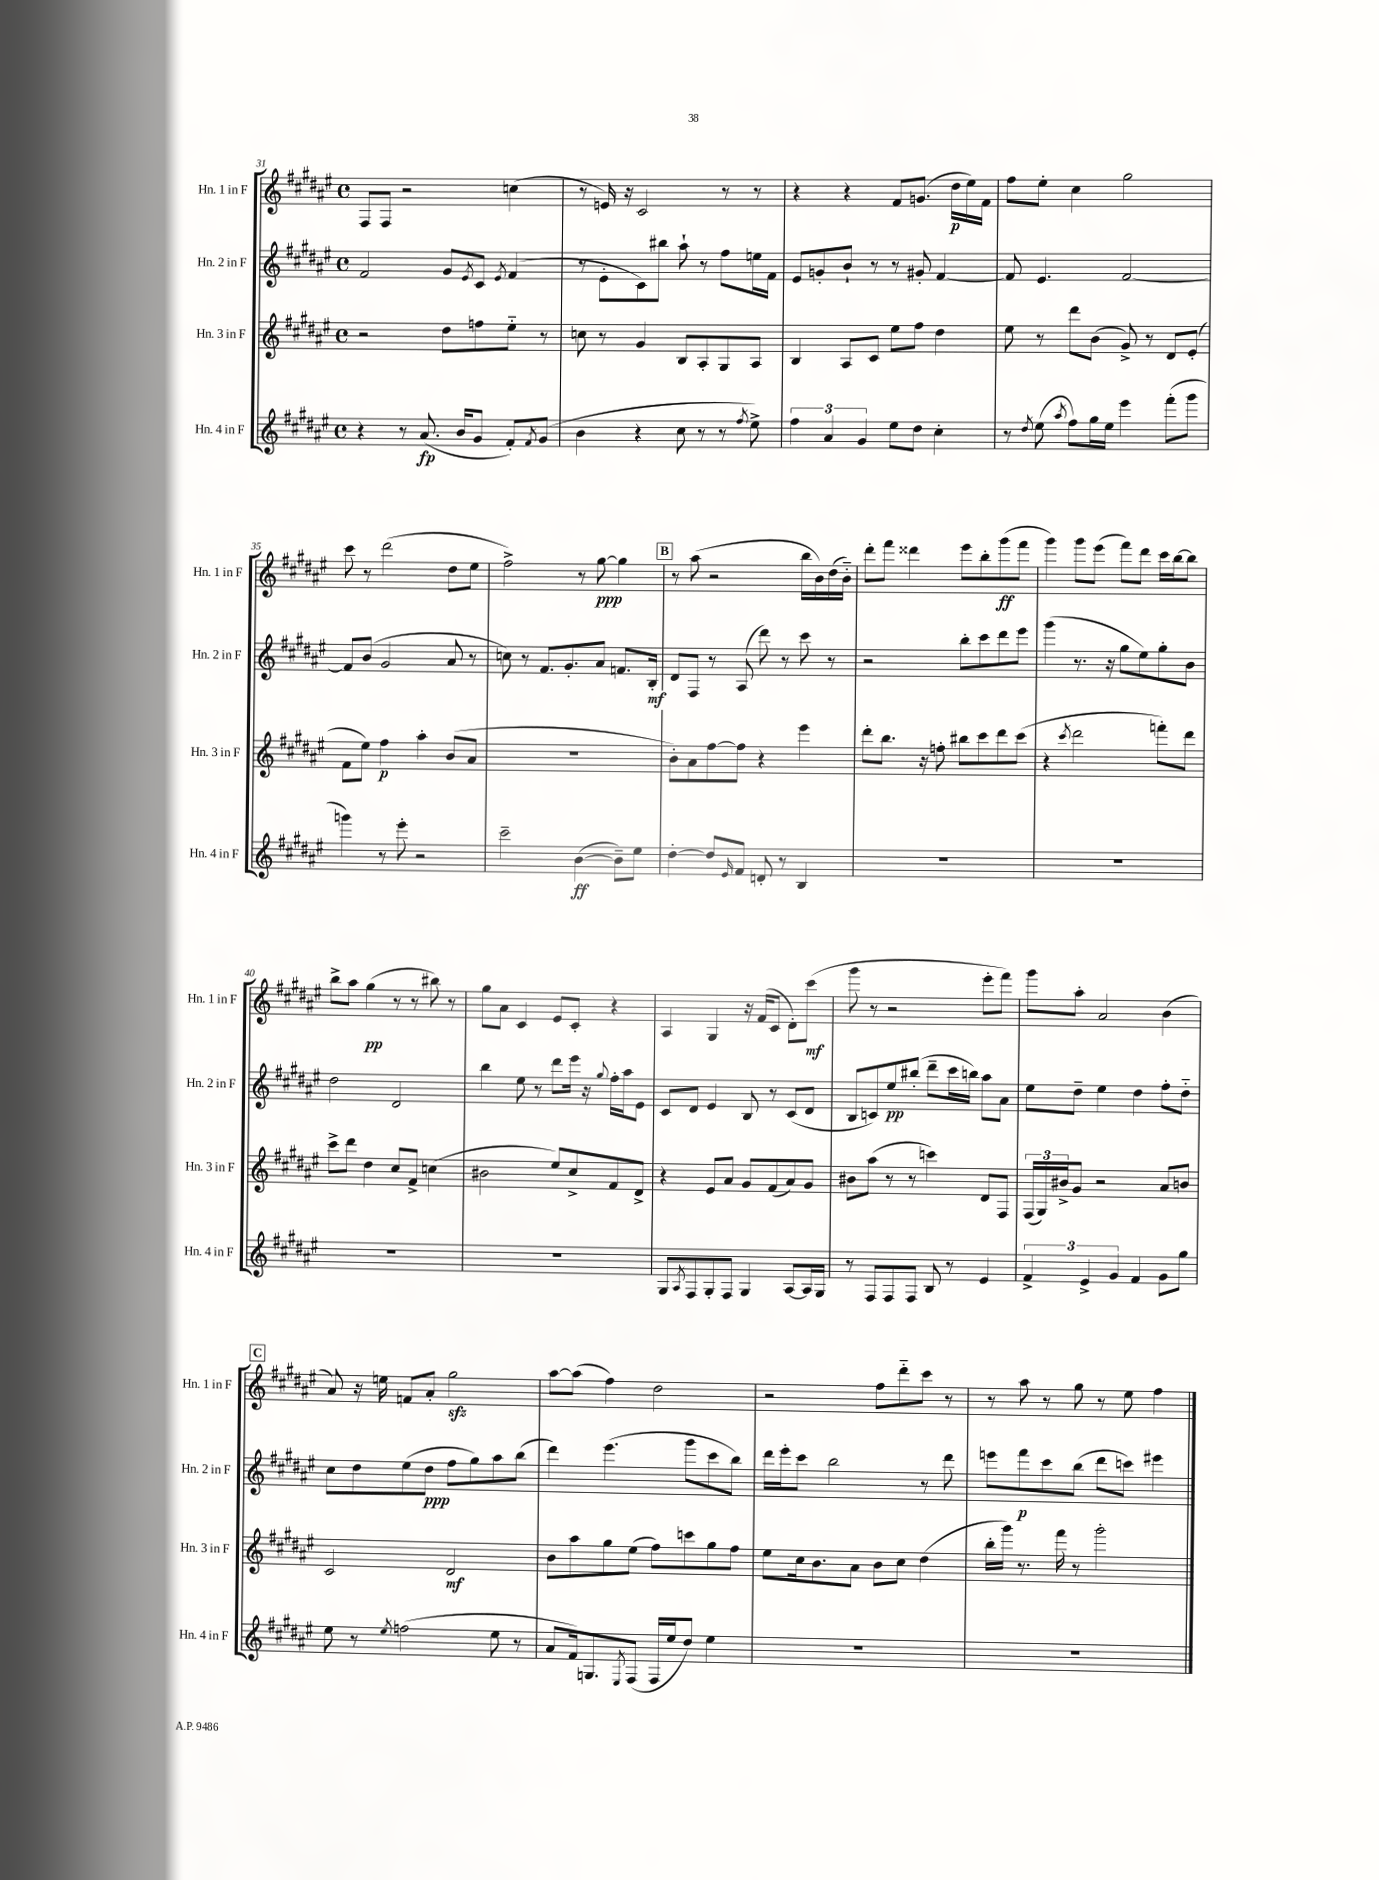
<<
\new StaffGroup <<
\new Staff = "s0" \with { instrumentName = "Hn. 1 in F" shortInstrumentName = "Hn. 1 in F" } {
    \clef treble \key fis \major \defaultTimeSignature \time 4/4
    fis8 fis8 r2 c''4( |
    r8 e'16) r16 cis'2 r8 r8 |
    r4 r4 fis'8 g'8.( dis''16\p eis''16) fis'16 |
    fis''8 eis''8-. cis''4 gis''2 |
    cis'''8 r8 dis'''2( dis''8 eis''8 |
    fis''2->) r8 gis''8~\ppp gis''4 |
    \mark \markup { \box "B" } r8 ais''8( r2 b''16 b'16) dis''16( b'16-_) |
    dis'''8-. fis'''8 disis'''4 eis'''8 b''8-. gis'''8\ff( fis'''8 |
    gis'''4) gis'''8 eis'''8( fis'''8) dis'''8 cis'''16 b''16~ b''8 |
    b''8-> ais''8 gis''4\pp( r8 r8 bis''8) r8 |
    gis''8 ais'8 cis'4 eis'8 cis'8-. r4 |
    ais4 gis4 r16 fis'16( cis'8 dis'8-.) cis'''8\mf( |
    gis'''8 r8 r2 eis'''8-. fis'''8) |
    gis'''8 ais''8-. ais'2 b'4( |
    \mark \markup { \box "C" } ais'8) r16 e''16 f'8 ais'8-. gis''2\sfz |
    ais''8~ ais''8( fis''4) dis''2 |
    r2 fis''8 dis'''8-_ cis'''8 r8 |
    r8 ais''8 r8 gis''8 r8 eis''8 fis''4 \bar "|." |
}
\new Staff = "s1" \with { instrumentName = "Hn. 2 in F" shortInstrumentName = "Hn. 2 in F" } {
    \clef treble \key fis \major \defaultTimeSignature \time 4/4
    fis'2 gis'8 \acciaccatura { eis'8 } cis'8 \acciaccatura { eis'8 } fis'4( |
    r8 eis'8-. cis'8) bis''8 ais''8-! r8 fis''8 e''16 fis'16 |
    eis'8 g'8-. b'8-! r8 r8 gis'8-. fis'4~ |
    fis'8 eis'4. fis'2~ |
    fis'8 b'8( gis'2 ais'8 r8 |
    c''8) r8 fis'8. gis'8.-. ais'8 f'8. b16-.\mf |
    \mark \markup { \box "B" } dis'8 fis8 r8 ais8( dis'''8) r8 cis'''8 r8 |
    r2 b''8-. cis'''8 dis'''8 eis'''8 |
    gis'''4( r8. r16 gis''8 eis''8) gis''8-. b'8 |
    dis''2 dis'2 |
    b''4 eis''8 r8 dis'''8 eis'''16 r16 \appoggiatura { gis''8 } fis''16-. ais''16 eis'8 |
    cis'8 dis'8 eis'4 b8 r8 cis'8( dis'8 |
    b8 c'8) eis''8\pp bis''8-.( dis'''8-- cis'''16 b''16) ais''8 ais'8 |
    eis''8 dis''8-- eis''4 dis''4 fis''8-. dis''8-_ |
    \mark \markup { \box "C" } cis''8 dis''8 eis''8( dis''8\ppp fis''8 gis''8) ais''8 b''8( |
    dis'''4) eis'''4.( gis'''8 cis'''8 b''8) |
    dis'''16 eis'''16-. cis'''8 b''2 r8 dis'''8 |
    e'''8 fis'''8\p cis'''8 b''8( dis'''8 c'''8) eis'''4 \bar "|." |
}
\new Staff = "s2" \with { instrumentName = "Hn. 3 in F" shortInstrumentName = "Hn. 3 in F" } {
    \clef treble \key fis \major \defaultTimeSignature \time 4/4
    r2 dis''8 f''8 eis''8-_ r8 |
    c''8 r8 gis'4 b8 ais8-. gis8 ais8 |
    b4 ais8 cis'8 eis''8 fis''8 dis''4 |
    eis''8 r8 dis'''8 b'8( gis'8->) r8 dis'8 eis'8-.( |
    fis'8 eis''8) fis''4\p ais''4-. b'8( ais'8 |
    R1 |
    \mark \markup { \box "B" } b'8-.) ais'8 fis''8~ fis''8 r4 eis'''4 |
    dis'''8-. b''8. r16 f''8-. bis''8 cis'''8 dis'''8 cis'''8( |
    r4 \acciaccatura { cis'''8 } dis'''2 f'''8-.) dis'''8 |
    cis'''8-> dis'''8 dis''4 cis''8 fis'8-> c''4( |
    bis'2 eis''8) cis''8-> fis'8 dis'8-> |
    r4 eis'8 ais'8 gis'8 fis'8( ais'8) gis'8 |
    bis'8 ais''8( r8 r8 c'''4) dis'8 fis8 |
    \tuplet 3/2 { fis16( gis16) bis'16-> } gis'8 r2 ais'8 b'8 |
    \mark \markup { \box "C" } cis'2 dis'2\mf |
    b'8 ais''8 gis''8 eis''8( fis''8) c'''8 gis''8 fis''8 |
    eis''8 cis''16 b'8. ais'8 b'8 cis''8 dis''4( |
    b''16-. gis'''16) r8. fis'''16 r8 gis'''2-. \bar "|." |
}
\new Staff = "s3" \with { instrumentName = "Hn. 4 in F" shortInstrumentName = "Hn. 4 in F" } {
    \clef treble \key fis \major \defaultTimeSignature \time 4/4
    r4 r8 ais'8.\fp( b'16 gis'8 fis'8-.) \acciaccatura { fis'8 } gis'8( |
    b'4 r4 cis''8 r8 r8 \acciaccatura { fis''8 } eis''8->) |
    \tuplet 3/2 { fis''4 ais'4 gis'4 } eis''8 dis''8 cis''4-. |
    r8 \acciaccatura { dis''8 } eis''8( \acciaccatura { ais''8 } fis''8) gis''16 eis''16 eis'''4 fis'''8-.( gis'''8 |
    g'''4) r8 eis'''8-. r2 |
    cis'''2-- b'4~\ff( b'8--) eis''8 |
    \mark \markup { \box "B" } dis''4~-. dis''8 \grace { eis'16 } fis'8 d'8-. r8 b4 |
    R1 |
    R1 |
    R1 |
    R1 |
    gis8 \acciaccatura { ais8 } fis8 gis8-. fis8 gis4 ais8~ ais16 gis16 |
    r8 fis8 fis8 fis8 b8 r8 eis'4 |
    \tuplet 3/2 { fis'4-> eis'4-> gis'4 } fis'4 gis'8 gis''8 |
    \mark \markup { \box "C" } eis''8 r8 \acciaccatura { eis''8 } f''2( eis''8 r8 |
    ais'8 fis'16) g8. \acciaccatura { eis8 } fis8( fis16 eis''16 dis''8) eis''4 |
    R1 |
    R1 \bar "|." |
}
>>
>>
\layout { \context { \Score currentBarNumber = #31 } }
